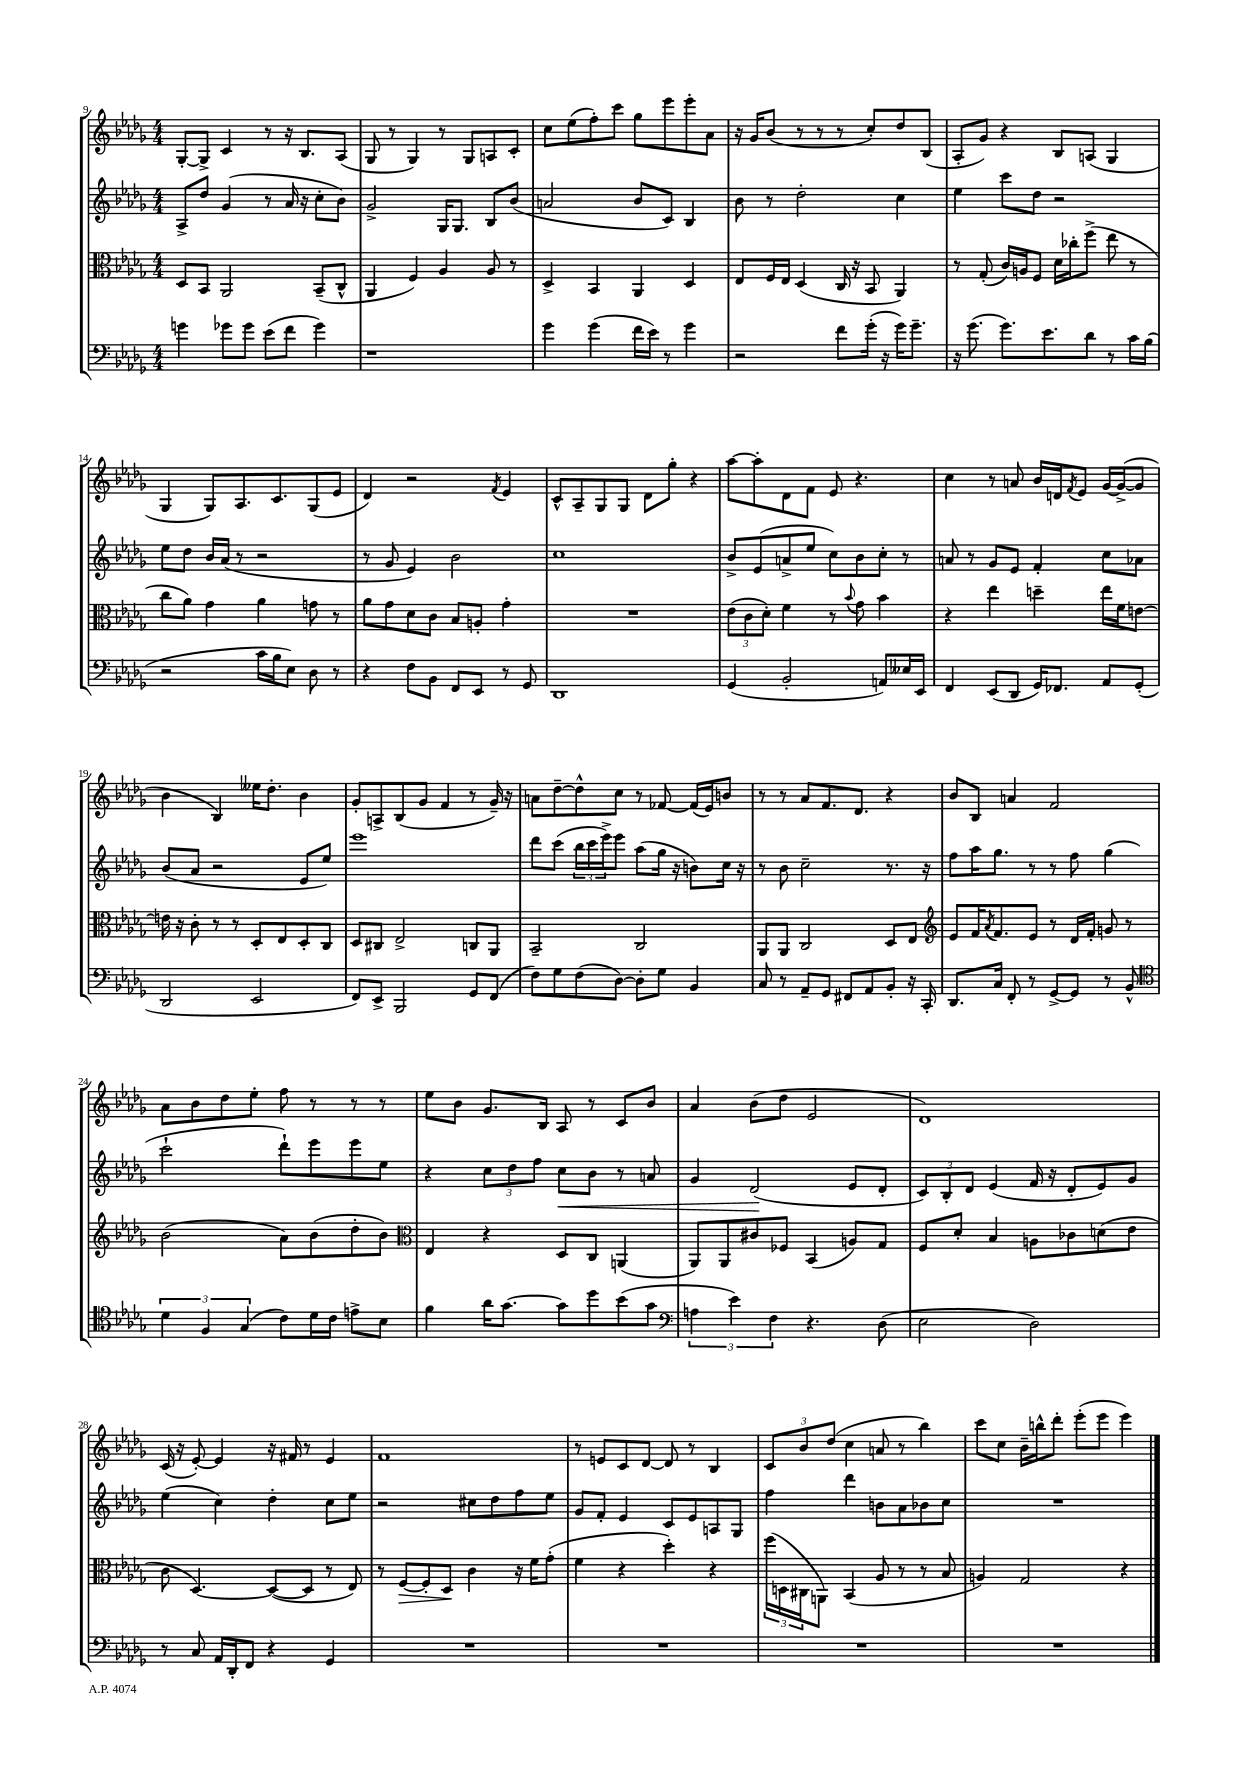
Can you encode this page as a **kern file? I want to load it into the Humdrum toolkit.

**kern	**kern	**kern	**kern
*staff4	*staff3	*staff2	*staff1
*clefF4	*clefC3	*clefG2	*clefG2
*k[b-e-a-d-g-]	*k[b-e-a-d-g-]	*k[b-e-a-d-g-]	*k[b-e-a-d-g-]
*M4/4	*M4/4	*M4/4	*M4/4
4g	8D-	8A-^	[8G-'
.	8BB-	8dd-	8G-^]
8g-	2AA-	(4g-	4c
8g-	.	.	.
(8e-	.	8r	8r
8f	.	16a-	16r
.	.	16r	8.B-
4g-)	(8BB-~	8cc'	.
.	8C^^	8b-)	(8A-
=	=	=	=
1r	4AA-	2g-^	8G-
.	.	.	8r
.	4F)	.	4G-)
.	4A-	16G-	8r
.	.	8.G-	.
.	.	.	8G-
.	8A-	8B-	8A
.	8r	(8b-	8c'
=	=	=	=
4g-	4D-^	2a	8cc
.	.	.	(8ee-
(4g-	4BB-	.	8ff')
.	.	.	8ccc
16f	4AA-	8b-	8gg-
16e-)	.	.	.
8r	.	8c)	8eee-
4g-	4D-	4B-	8eee-'
.	.	.	8a-
=	=	=	=
2r	8E-	8b-	16r
.	.	.	16g-
.	16F	8r	(8b-
.	16E-	.	.
.	(4D-	2dd-'	8r
.	.	.	8r
8f	16C	.	8r
.	16r	.	.
(16g-'	8BB-	.	8cc')
16r	.	.	.
16g-)	4AA-)	4cc	8dd-
8.g-~	.	.	.
.	.	.	(8B-
=	=	=	=
16r	8r	4ee-	8A-'
(8.g-	.	.	.
.	(8G-'	.	8g-)
8.g-)	16c)	8ccc	4r
.	16A	.	.
.	8F	8dd-	.
8.e-	.	.	.
.	16d-	2r	8B-
.	16cc-'	.	.
8d-	(8ff^	.	(8A
8r	8ee-	.	4G-
16c	8r	.	.
(16B-	.	.	.
=	=	=	=
2r	8cc	8ee-	4G-
.	8a-)	8dd-	.
.	4g-	16b-	8G-)
.	.	(16a-	.
.	.	8r	8.A-
16c	4a-	2r	.
16B-	.	.	8.c
8E-)	.	.	.
8D-	8g	.	(8G-
8r	8r	.	8e-
=	=	=	=
4r	8a-	8r	4d-)
.	8g-	8g-	.
8F	8d-	4e-)	2r
8BB-	8c	.	.
8FF	8B-	2b-	.
8EE-	8A'	.	.
.	.	.	8qf
8r	4g-'	.	4e-
8GG-	.	.	.
=	=	=	=
1DD-	1r	1cc	8c^^
.	.	.	8A-~
.	.	.	8G-
.	.	.	8G-
.	.	.	8d-
.	.	.	8gg-'
.	.	.	4r
=	=	=	=
(4GG-	(12e-	8b-^	[8aa-
.	12c	.	.
.	.	(8e-	8aa-']
.	12d-')	.	.
2BB-'	4f	8a^	8d-
.	.	8ee-	8f
.	8r	8cc)	8e-
.	8qqb-	.	.
.	8g-	8b-	4.r
8AA)	4b-	8cc'	.
16E--	.	8r	.
16EE-	.	.	.
=	=	=	=
4FF	4r	8a	4cc
.	.	8r	.
(8EE-	4ee-	8g-	8r
8DD-	.	8e-	8a
16GG-)	4dd~	4f'	16b-
8.FF-	.	.	16d
.	.	.	8qf
.	.	.	8e-
8AA-	16ee-	8cc	[16g-
.	16f	.	(16g-^_
(8GG-'	[8e	8a-	8g-]
=	=	=	=
2DD-	16e]	(8b-	4b-
.	16r	.	.
.	8c'	8a-	.
.	8r	2r	4B-)
.	8r	.	.
2EE-	8D-'	.	16ee--
.	.	.	8.dd-'
.	8E-	.	.
.	8D-'	8e-	4b-
.	8C	8ee-)	.
=	=	=	=
8FF)	8D-	1eee-	8g-'
8EE-^	8C#	.	8A^
2BBB-	2E-^	.	(8B-
.	.	.	8g-
.	.	.	4f
8GG-	8C	.	8r
(8FF	8AA-	.	16g-~)
.	.	.	16r
=	=	=	=
8F)	2BB-~	8ddd-	8a
8G-	.	(8ccc	[8dd-~
(8F	.	24bb-	8dd-^^]
.	.	24ccc	.
.	.	24eee-^)	.
[8D-)	.	8eee-	8cc
8D-']	2C	(8aa-	8r
8G-	.	16gg-	[8f-
.	.	16r	.
4BB-	.	8b)	(16f-]
.	.	.	16e-)
.	.	16cc	8b
.	.	16r	.
=	=	=	=
8C	8AA-	8r	8r
8r	8AA-	8b-	8r
8AA-~	2C	2cc~	8a-
8GG-	.	.	8.f
8FF#	.	.	.
.	.	.	8.d-
8AA-	.	.	.
8BB-'	8D-	8.r	4r
16r	8E-	.	.
16CC'	.	16r	.
=	=	=	=
*	*clefG2	*	*
8.DD-	8e-	8ff	8b-
.	16f	16aa-	8B-
.	8qa-	.	.
16C	8.f	8.gg-	.
8FF'	.	.	4a
8r	8e-	8r	.
[8GG-^	8r	8r	2f
8GG-]	16d-	8ff	.
.	16f'	.	.
8r	8g	(4gg-	.
8BB-^^	8r	.	.
=	=	=	=
*clefC4	*	*	*
6d-	(2b-	2ccc`	8a-
.	.	.	8b-
6F	.	.	.
.	.	.	8dd-
(6G-	.	.	.
.	.	.	8ee-'
8c)	8a-)	8ddd-`)	8ff
16d-	(8b-	8eee-	8r
16c	.	.	.
8e^	8dd-'	8eee-	8r
8B-	8b-)	8ee-	8r
=	=	=	=
*	*clefC3	*	*
4f	4E-	4r	8ee-
.	.	.	8b-
16a-	4r	12cc	8.g-
[8.g-	.	.	.
.	.	12dd-	.
.	.	12ff	.
.	.	.	16B-
8g-]	8D-	8cc	8A-
8dd-	8C	8b-	8r
(8b-	(4AA	8r	8c
8g-	.	8a	8b-
=	=	=	=
*clefF4	*	*	*
6A	8AA-)	4g-	4a-
.	8AA-	.	.
6e-)	.	.	.
.	8c#	(2d-	(8b-
6F	.	.	.
.	8F-	.	8dd-
4.r	(4BB-	.	2e-
.	8A)	8e-	.
(8D-	8G-	8d-'	.
=	=	=	=
2E-	8F	12c)	1d-)
.	.	12B-'	.
.	8d-'	.	.
.	.	12d-	.
.	4B-	(4e-	.
2D-)	8A	16f	.
.	.	16r	.
.	8c-	8d-'	.
.	(8d	8e-)	.
.	8e-	8g-	.
=	=	=	=
8r	8c	(4ee-	(16c
.	.	.	16r
8C	[4.D-)	.	[8e-')
16AA-	.	4cc)	4e-]
16DD-'	.	.	.
8FF	.	.	.
4r	(8D-_	4dd-'	16r
.	.	.	16f#
.	8D-]	.	8r
4GG-	8r	8cc	4e-
.	8E-)	8ee-	.
=	=	=	=
1r	8r	2r	1f
.	[8F	.	.
.	8F']	.	.
.	8D-	.	.
.	4c	8cc#	.
.	.	8dd-	.
.	16r	8ff	.
.	16f	.	.
.	(8g-'	8ee-	.
=	=	=	=
1r	4f	8g-	8r
.	.	8f'	8e
.	4r	4e-	8c
.	.	.	[8d-
.	4dd-')	8c	8d-]
.	.	8e-	8r
.	4r	8A	4B-
.	.	8G-	.
=	=	=	=
1r	(24ff	4ff	12c
.	24D	.	.
.	24C#	.	12b-
.	8AA)	.	.
.	.	.	(12dd-
.	(4BB-	4ddd-	4cc
.	8A-	8b	8a
.	8r	8a-	8r
.	8r	8b-	4bb-)
.	8B-	8cc	.
=	=	=	=
1r	4A)	1r	8ccc
.	.	.	8cc
.	2G-	.	16b-~
.	.	.	16bb^^
.	.	.	8ddd-'
.	.	.	(8eee-'
.	.	.	8eee-
.	4r	.	4eee-)
==	==	==	==
*-	*-	*-	*-
